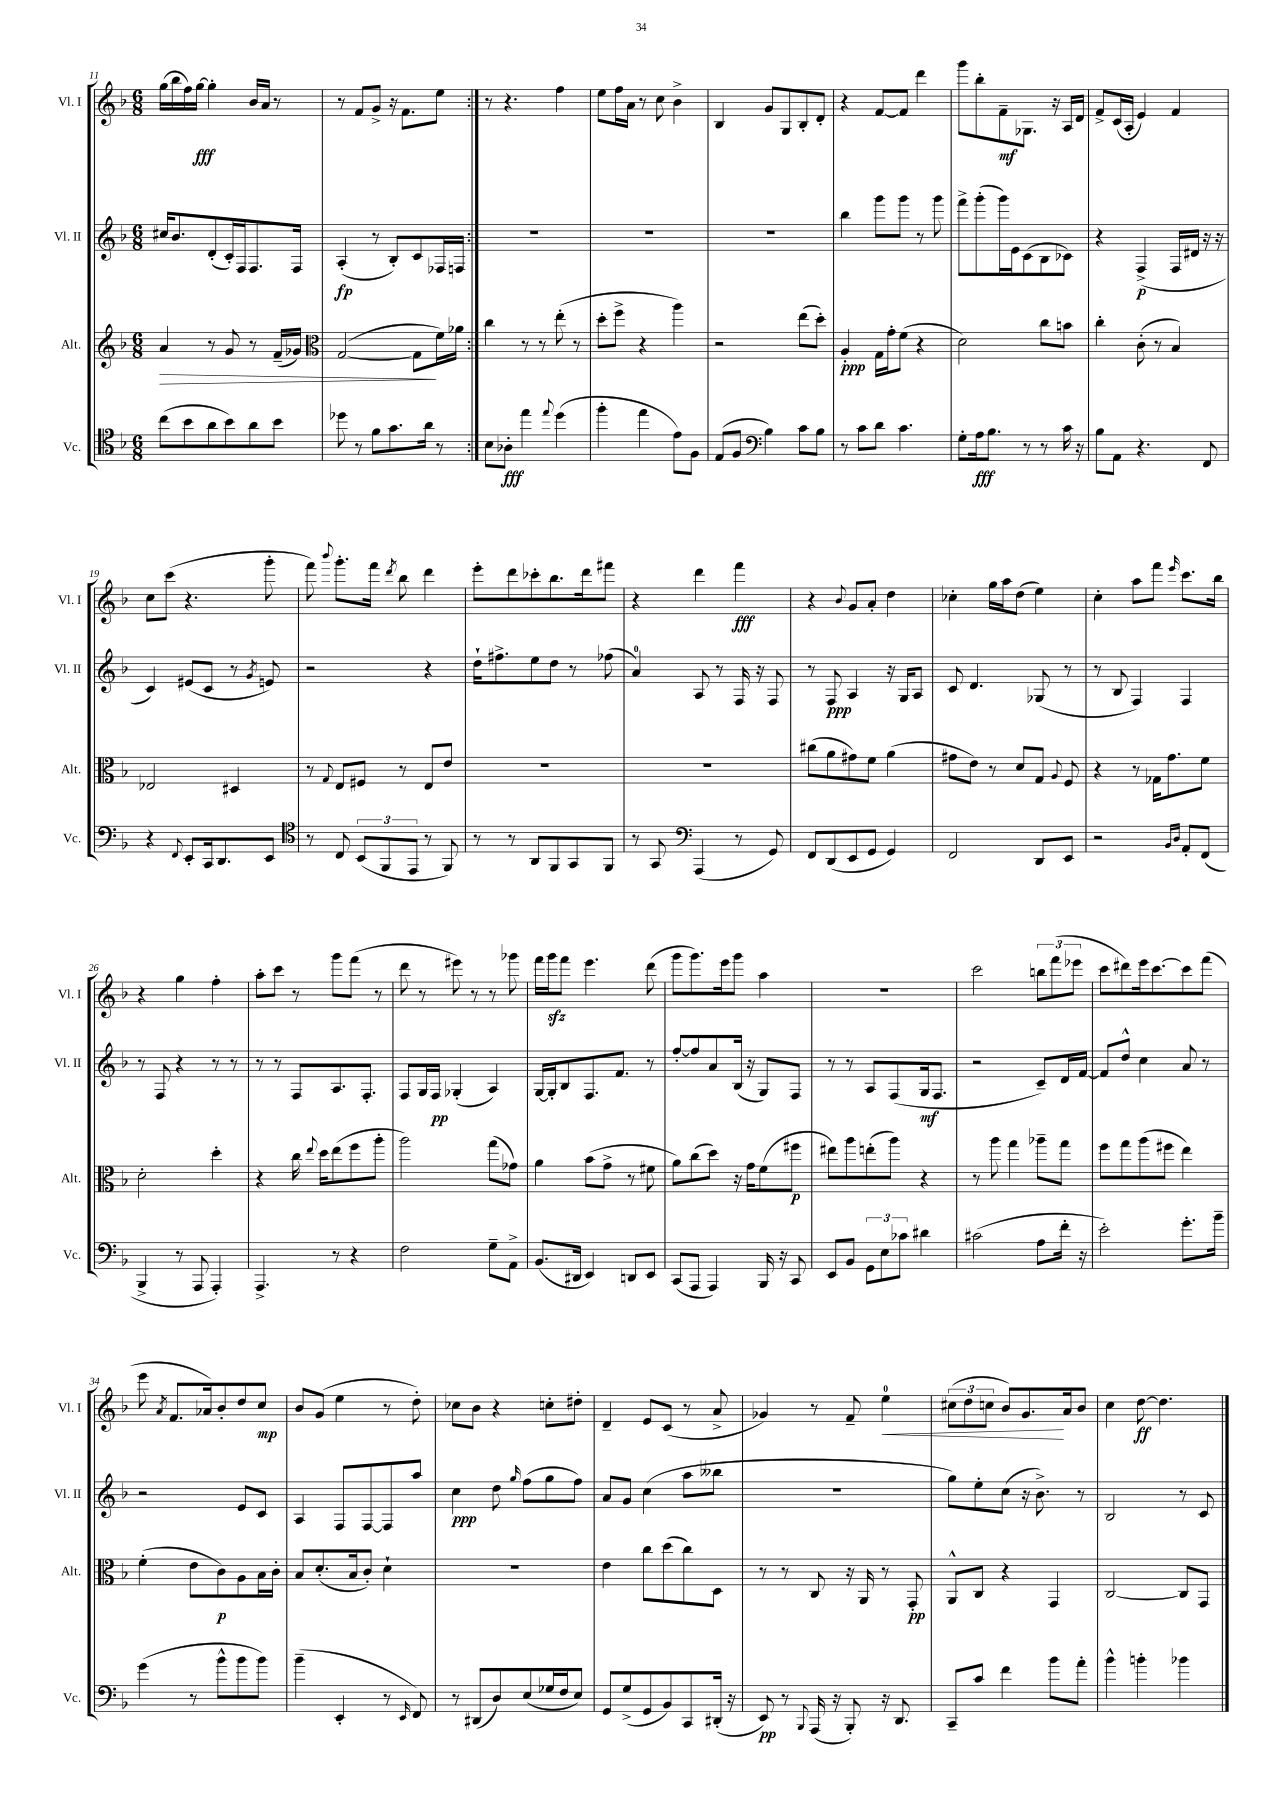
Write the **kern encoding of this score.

**kern	**dynam	**kern	**dynam	**kern	**dynam	**kern	**dynam
*part4	*part4	*part3	*part3	*part2	*part2	*part1	*part1
*staff4	*staff4	*staff3	*staff3	*staff2	*staff2	*staff1	*staff1
*I"Vc.	*	*I"Alt.	*	*I"Vl. II	*	*I"Vl. I	*
*I'Vc.	*	*I'Alt.	*	*I'Vl. II	*	*I'Vl. I	*
*clefC4	*	*clefG2	*	*clefG2	*	*clefG2	*
*k[b-]	*	*k[b-]	*	*k[b-]	*	*k[b-]	*
*M6/8	*	*M6/8	*	*M6/8	*	*M6/8	*
=11	=11	=11	=11	=11	=11	=11	=11
!	!	!	!LO:HP:b	!	!	!	!
(8cc\L	.	4a/	>	16cc#X/KL	.	(16gg\LL	.
.	.	.	.	8.b-/	.	16bb-\	.
8b-\	.	.	.	.	.	16ff\)	.
.	.	.	.	.	.	[16gg\JJ	fff
8a\	.	8r	.	(8d'/	.	4gg'\]	.
8b-\)	.	8g/	.	16c'/L)	.	.	.
.	.	.	.	16F/J	.	.	.
8a\	.	8r	.	8.F/	.	16b-/LL	.
.	.	.	.	.	.	16a/JJ	.
8b-\J	.	(16f~/LL	.	.	.	8r	.
.	.	16g-X/JJ)	.	16F/Jk	.	.	.
=12	=12	=12	=12	=12	=12	=12	=12
*	*	*clefC3	*	*	*	*	*
8dd-X\	.	([2G/	.	(4A'/	fp	8r	.
8r	.	.	.	.	.	8f/L	.
8f\L	.	.	.	8r	.	8g^/J	.
8.g\	.	.	.	8B-'/L)	.	16r	.
.	.	.	.	.	.	8.f\L	.
.	.	8G\L]	.	8c/	.	.	.
16a\Jk	.	.	.	.	.	.	.
8r	.	16f\L)	]	16F-X/L	.	8ee\J	.
.	.	16a-X\JJ	.	16Fn/JJ	.	.	.
=13:|!	=13:|!	=13:|!	=13:|!	=13:|!	=13:|!	=13:|!	=13:|!
8B-\L	.	4cc\	.	2.r	.	8r	.
8A-X'\J	fff	.	.	.	.	4.r	.
4ee\	.	8r	.	.	.	.	.
.	.	8r	.	.	.	.	.
8qqee/	.	.	.	.	.	.	.
(4dd\	.	(8ee'\	.	.	.	4ff\	.
.	.	8r	.	.	.	.	.
=14	=14	=14	=14	=14	=14	=14	=14
4ff'\	.	8dd'\L	.	2.r	.	8ee\L	.
.	.	8ff^\J	.	.	.	16ff\L	.
.	.	.	.	.	.	16a\JJ	.
4ee\	.	4r	.	.	.	8r	.
.	.	.	.	.	.	8cc\	.
8e\L)	.	4aa\)	.	.	.	4b-^\	.
8F\J	.	.	.	.	.	.	.
=15	=15	=15	=15	=15	=15	=15	=15
(8E/L	.	2r	.	2.r	.	4B-/	.
8F/J	.	.	.	.	.	.	.
*clefF4	*	*	*	*	*	*	*
4B-\)	.	.	.	.	.	8g/L	.
.	.	.	.	.	.	8G/	.
8c\L	.	(8ee\L	.	.	.	8B-'/	.
8B-\J	.	8dd'\J)	.	.	.	8d'/J	.
=16	=16	=16	=16	=16	=16	=16	=16
8r	.	4A'/	ppp	4bb-\	.	4r	.
8c\L	.	.	.	.	.	.	.
8d\J	.	16G\LL	.	8ggg\L	.	[8f/L	.
.	.	16g'\J	.	.	.	.	.
4.c\	.	(8f\J	.	8ggg\J	.	8f/J]	.
.	.	4r	.	8r	.	4ddd\	.
.	.	.	.	8ggg\	.	.	.
=17	=17	=17	=17	=17	=17	=17	=17
8G'\L	.	2d\)	.	8fff^\L	.	8ggg\L	.
16A\k	fff	.	.	(8ggg'\	.	8bb-'\	.
8.B-\J	.	.	.	.	.	.	.
.	.	.	.	16ggg\L)	.	8f~\	mf
.	.	.	.	16e\J	.	.	.
8r	.	.	.	(8c\	.	8.G-X\J	.
8r	.	8cc\L	.	8B-\	.	.	.
.	.	.	.	.	.	16r	.
16c\	.	8bn\J	.	8c-X\J)	.	16A/LL	.
16r	.	.	.	.	.	16d/JJ	.
=18	=18	=18	=18	=18	=18	=18	=18
8B-\L	.	4cc'\	.	4r	.	8f^/L	.
8AA\J	.	.	.	.	.	(16c/L	.
.	.	.	.	.	.	16A'/JJ	.
4.r	.	(8c'\	.	(4F^/	p	4e/)	.
.	.	8r	.	.	.	.	.
.	.	4B-/)	.	16F/LL	.	4f/	.
.	.	.	.	16d#X/JJ	.	.	.
8FF/	.	.	.	16r	.	.	.
.	.	.	.	16r	.	.	.
!!LO:LB:g=z
=19	=19	=19	=19	=19	=19	=19	=19
4r	.	2E-X/	.	4c/)	.	8cc\L	.
.	.	.	.	.	.	(8ccc\J	.
8qqFF/	.	.	.	.	.	.	.
8EE'/L	.	.	.	(8e#X/L	.	4.r	.
16CC/k	.	.	.	8c/J	.	.	.
8.DD/	.	.	.	.	.	.	.
.	.	4D#X/	.	8r	.	.	.
.	.	.	.	8qg/	.	.	.
8EE/J	.	.	.	8en/)	.	8ggg'\	.
=20	=20	=20	=20	=20	=20	=20	=20
*clefC4	*	*	*	*	*	*	*
8r	.	8r	.	2r	.	8fff\)	.
.	.	8qqG/	.	.	.	8qqbbb-/	.
8C/	.	8E/L	.	.	.	8.ggg'\L	.
(12BB-/L	.	8F#X/J	.	.	.	.	.
.	.	.	.	.	.	16fff\Jk	.
12FF/	.	.	.	.	.	.	.
.	.	.	.	.	.	8qddd/	.
.	.	8r	.	.	.	8bb-\	.
12EE/J	.	.	.	.	.	.	.
8r	.	8E/L	.	4r	.	4ddd\	.
8FF/)	.	8e/J	.	.	.	.	.
=21	=21	=21	=21	=21	=21	=21	=21
8r	.	2.r	.	16dd`\KL	.	8eee'\L	.
.	.	.	.	8.ff#X^\	.	.	.
8r	.	.	.	.	.	8ddd\	.
8AA/L	.	.	.	8ee\	.	8ccc-X'\	.
8FF/	.	.	.	8dd\J	.	8.bb-\	.
8GG/	.	.	.	8r	.	.	.
.	.	.	.	.	.	16ddd\k	.
8FF/J	.	.	.	(8ff-X\	.	8fff#X\J	.
=22	=22	=22	=22	=22	=22	=22	=22
8r	.	2.r	.	4a/)	.	4r	.
8GG/	.	.	.	.	.	.	.
*clefF4	*	*	*	*	*	*	*
(4AAA/	.	.	.	8A/	.	4ddd\	.
.	.	.	.	8r	.	.	.
8r	.	.	.	16F/	.	4fff\	fff
.	.	.	.	16r	.	.	.
8GG/)	.	.	.	8F/	.	.	.
=23	=23	=23	=23	=23	=23	=23	=23
8FF/L	.	(8cc#X\L	.	8r	.	4r	.
(8DD/	.	8a\	.	8F/	ppp	.	.
.	.	.	.	.	.	8qqb-/	.
8EE/	.	8g#X\)	.	4A/	.	8g/L	.
8GG/J	.	8f\J	.	.	.	8a'/J	.
4GG/)	.	(4a\	.	16r	.	4dd\	.
.	.	.	.	16G/KL	.	.	.
.	.	.	.	8A/J	.	.	.
=24	=24	=24	=24	=24	=24	=24	=24
2FF/	.	8g#X\L	.	8c/	.	4cc-X'\	.
.	.	8e\J)	.	4.d/	.	.	.
.	.	8r	.	.	.	16gg\LL	.
.	.	.	.	.	.	16aa\J	.
.	.	8d/L	.	.	.	(8dd\J	.
8DD/L	.	8G/J	.	(8G-X/	.	4ee\)	.
.	.	8qqA/	.	.	.	.	.
8EE/J	.	8F/	.	8r	.	.	.
=25	=25	=25	=25	=25	=25	=25	=25
2r	.	4r	.	8r	.	4cc'\	.
.	.	.	.	8B-/	.	.	.
.	.	8r	.	4F/)	.	8aa\L	.
.	.	16G-X\KL	.	.	.	8fff\J	.
.	.	8.g\	.	.	.	.	.
16qqBB-/LL	.	.	.	.	.	.	.
16qqD/JJ	.	.	.	.	.	16qqeee/	.
8AA'/L	.	.	.	4F/	.	8.ccc\L	.
(8FF/J	.	8f\J	.	.	.	.	.
.	.	.	.	.	.	16bb-\Jk	.
!!LO:LB:g=z
=26	=26	=26	=26	=26	=26	=26	=26
4BBB-^/	.	2d'\	.	8r	.	4r	.
.	.	.	.	8F/	.	.	.
8r	.	.	.	4r	.	4gg\	.
8AAA/	.	.	.	.	.	.	.
4AAA'/)	.	4dd'\	.	8r	.	4ff'\	.
.	.	.	.	8r	.	.	.
=27	=27	=27	=27	=27	=27	=27	=27
4.AAA^/	.	4r	.	8r	.	8aa'\L	.
.	.	.	.	8r	.	8ccc\J	.
.	.	16cc\	.	8F/L	.	8r	.
.	.	8qqee/	.	.	.	.	.
.	.	16dd\KL	.	.	.	.	.
8r	.	(8ee\	.	8.A/	.	8ggg\L	.
4r	.	8ff\	.	.	.	(8fff\J	.
.	.	.	.	8.F'/J	.	.	.
.	.	8aa'\J	.	.	.	8r	.
=28	=28	=28	=28	=28	=28	=28	=28
2F\	.	2aa\)	.	8F/L	.	8ddd\	.
.	.	.	.	16G/L	.	8r	.
.	.	.	.	16F/JJ	pp	.	.
.	.	.	.	(4G-X'/	.	8eee#X\)	.
.	.	.	.	.	.	8r	.
8G~\L	.	(8gg\L	.	4A/)	.	8r	.
8AA^\J	.	8g-X\J)	.	.	.	8ggg-X\	.
=29	=29	=29	=29	=29	=29	=29	=29
(8.BB-/L	.	4a\	.	[16G/LL	.	16fff\LL	.
.	.	.	.	16G'/J]	.	16gggzz\J	.
.	.	.	.	8B-/	.	8fff\J	.
16DD#X/Jk	.	.	.	.	.	.	.
4EE/)	.	(8b-\L	.	8.F/	.	4.eee\	.
.	.	8g^\J	.	.	.	.	.
.	.	.	.	8.f/J	.	.	.
8DDn/L	.	8r	.	.	.	.	.
8EE/J	.	8f#X\	.	8r	.	(8ddd\	.
=30	=30	=30	=30	=30	=30	=30	=30
(8CC/L	.	8a\L)	.	[8ff'/L	.	8ggg\L	.
8AAA/J	.	(8cc\	.	8ff/]	.	8.ggg\)	.
4AAA/)	.	8dd\J)	.	8a/	.	.	.
.	.	.	.	.	.	16eee\k	.
.	.	16r	.	(16B-/Jk	.	8ggg\J	.
.	.	16g\KL	.	16r	.	.	.
16BBB-/	.	(8f\	.	8G/L)	.	4aa\	.
16r	.	.	.	.	.	.	.
8CC/	.	8ff#X\J	p	8F/J	.	.	.
=31	=31	=31	=31	=31	=31	=31	=31
8EE/L	.	8ee#X\L)	.	8r	.	2.r	.
8BB-/J	.	8aa\	.	8r	.	.	.
12GG\L	.	(8een'\	.	8A/L	.	.	.
12E\	.	.	.	.	.	.	.
.	.	8aa\J)	.	(8F/	.	.	.
12c-X\J	.	.	.	.	.	.	.
4d#X\	.	4r	.	16G/k	mf	.	.
.	.	.	.	8.F/J	.	.	.
=32	=32	=32	=32	=32	=32	=32	=32
(2c#X\	.	8r	.	2r	.	2ccc\	.
.	.	8aa\	.	.	.	.	.
.	.	4gg\	.	.	.	.	.
8A\L	.	8aa-X~\L	.	8c~/L)	.	12bbn\L	.
.	.	.	.	.	.	(12fff\	.
16f'\Jk	.	8gg\J	.	16d/L	.	.	.
.	.	.	.	.	.	12eee-X\J	.
16r	.	.	.	[16f/JJ	.	.	.
=33	=33	=33	=33	=33	=33	=33	=33
2e'\)	.	8ff\L	.	8f/L]	.	8ccc\L	.
.	.	8gg\	.	8dd^^/J	.	8ddd#X\)	.
.	.	(8aa\	.	4cc\	.	16eee\k	.
.	.	.	.	.	.	[8.ccc\	.
.	.	8ff#X\J	.	.	.	.	.
8.g'\L	.	4ee\)	.	8a/	.	8ccc\]	.
.	.	.	.	8r	.	(8fff\J	.
16b-~\Jk	.	.	.	.	.	.	.
!!LO:LB:g=z
=34	=34	=34	=34	=34	=34	=34	=34
(4g\	.	(4f'\	.	2r	.	8eee\	.
.	.	.	.	.	.	8qa/	.
.	.	.	.	.	.	8.f/L	.
8r	.	8e\L	.	.	.	.	.
.	.	.	.	.	.	16a-X/k)	.
8b-^^\L	.	8c\)	p	.	.	8b-'/	.
8b-\	.	8A\	.	8e/L	.	8dd/	.
8b-\J)	.	16B-\L	.	8c/J	.	8cc/J	mp
.	.	16c'\JJ	.	.	.	.	.
=35	=35	=35	=35	=35	=35	=35	=35
(4b-~\	.	8B-/L	.	4A/	.	8b-/L	.
.	.	(8.d'/	.	.	.	(8g/J	.
4EE'/	.	.	.	8F/L	.	4ee\	.
.	.	16B-/k	.	.	.	.	.
.	.	8c'/J)	.	[8F/	.	.	.
8r	.	4d`\	.	8F/]	.	8r	.
16qqEE/	.	.	.	.	.	.	.
8FF/)	.	.	.	8aa/J	.	8dd'\)	.
=36	=36	=36	=36	=36	=36	=36	=36
8r	.	2.r	.	4cc\	ppp	8cc-X\L	.
(8DD#X/L	.	.	.	.	.	8b-\J	.
8D/)	.	.	.	8dd\	.	4r	.
.	.	.	.	16qqgg/	.	.	.
(8E/	.	.	.	(8ff\L	.	.	.
16G-X/L	.	.	.	8gg\	.	8ccn'\L	.
16F/J	.	.	.	.	.	.	.
8E/J)	.	.	.	8ff\J)	.	8dd#X'\J	.
=37	=37	=37	=37	=37	=37	=37	=37
8GG/L	.	4e\	.	8a/L	.	4d~/	.
(8G^/	.	.	.	8g/J	.	.	.
8GG/	.	8cc\L	.	(4cc\	.	8e/L	.
8BB-/)	.	(8dd\	.	.	.	(8c/J	.
8CC/	.	8cc\)	.	8aa\L	.	8r	.
(16DD#X'/Jk	.	8D\J	.	8bb--X\J	.	8a^/	.
16r	.	.	.	.	.	.	.
=38	=38	=38	=38	=38	=38	=38	=38
8EE/)	pp	8r	.	2.r	.	4g-X/)	.
8r	.	8r	.	.	.	.	.
8qqBBB-/	.	.	.	.	.	.	.
(16AAA/	.	8C/	.	.	.	8r	.
16r	.	.	.	.	.	.	.
8BBB-'/)	.	16r	.	.	.	8f~/	.
.	.	16AA/	.	.	.	.	.
!	!	!	!	!	!	!	!LO:HP:b
16r	.	8r	.	.	.	4ee\	<
8.DD/	.	.	.	.	.	.	.
.	.	8GG'/	pp	.	.	.	.
=39	=39	=39	=39	=39	=39	=39	=39
8CC~/L	.	8AA^^/L	.	8gg\L)	.	(12cc#X\L	.
.	.	.	.	.	.	12dd\	.
8c/J	.	8C/J	.	8ee'\	.	.	.
.	.	.	.	.	.	12ccn\J	.
4f\	.	4r	.	(8cc\J	.	8b-/L)	.
.	.	.	.	16r	.	8.g/	.
.	.	.	.	8.b-^\)	.	.	.
8b-\L	.	4GG/	.	.	.	.	.
.	.	.	.	.	.	16a/k	[
8a'\J	.	.	.	8r	.	8b-/J	.
=40	=40	=40	=40	=40	=40	=40	=40
4b-^^\	.	[2C/	.	2B-/	.	4cc\	.
4bn'\	.	.	.	.	.	[8dd\	ff
.	.	.	.	.	.	4.dd\]	.
4b-X\	.	8C/L]	.	8r	.	.	.
.	.	8GG/J	.	8c/	.	.	.
==	==	==	==	==	==	==	==
*-	*-	*-	*-	*-	*-	*-	*-
